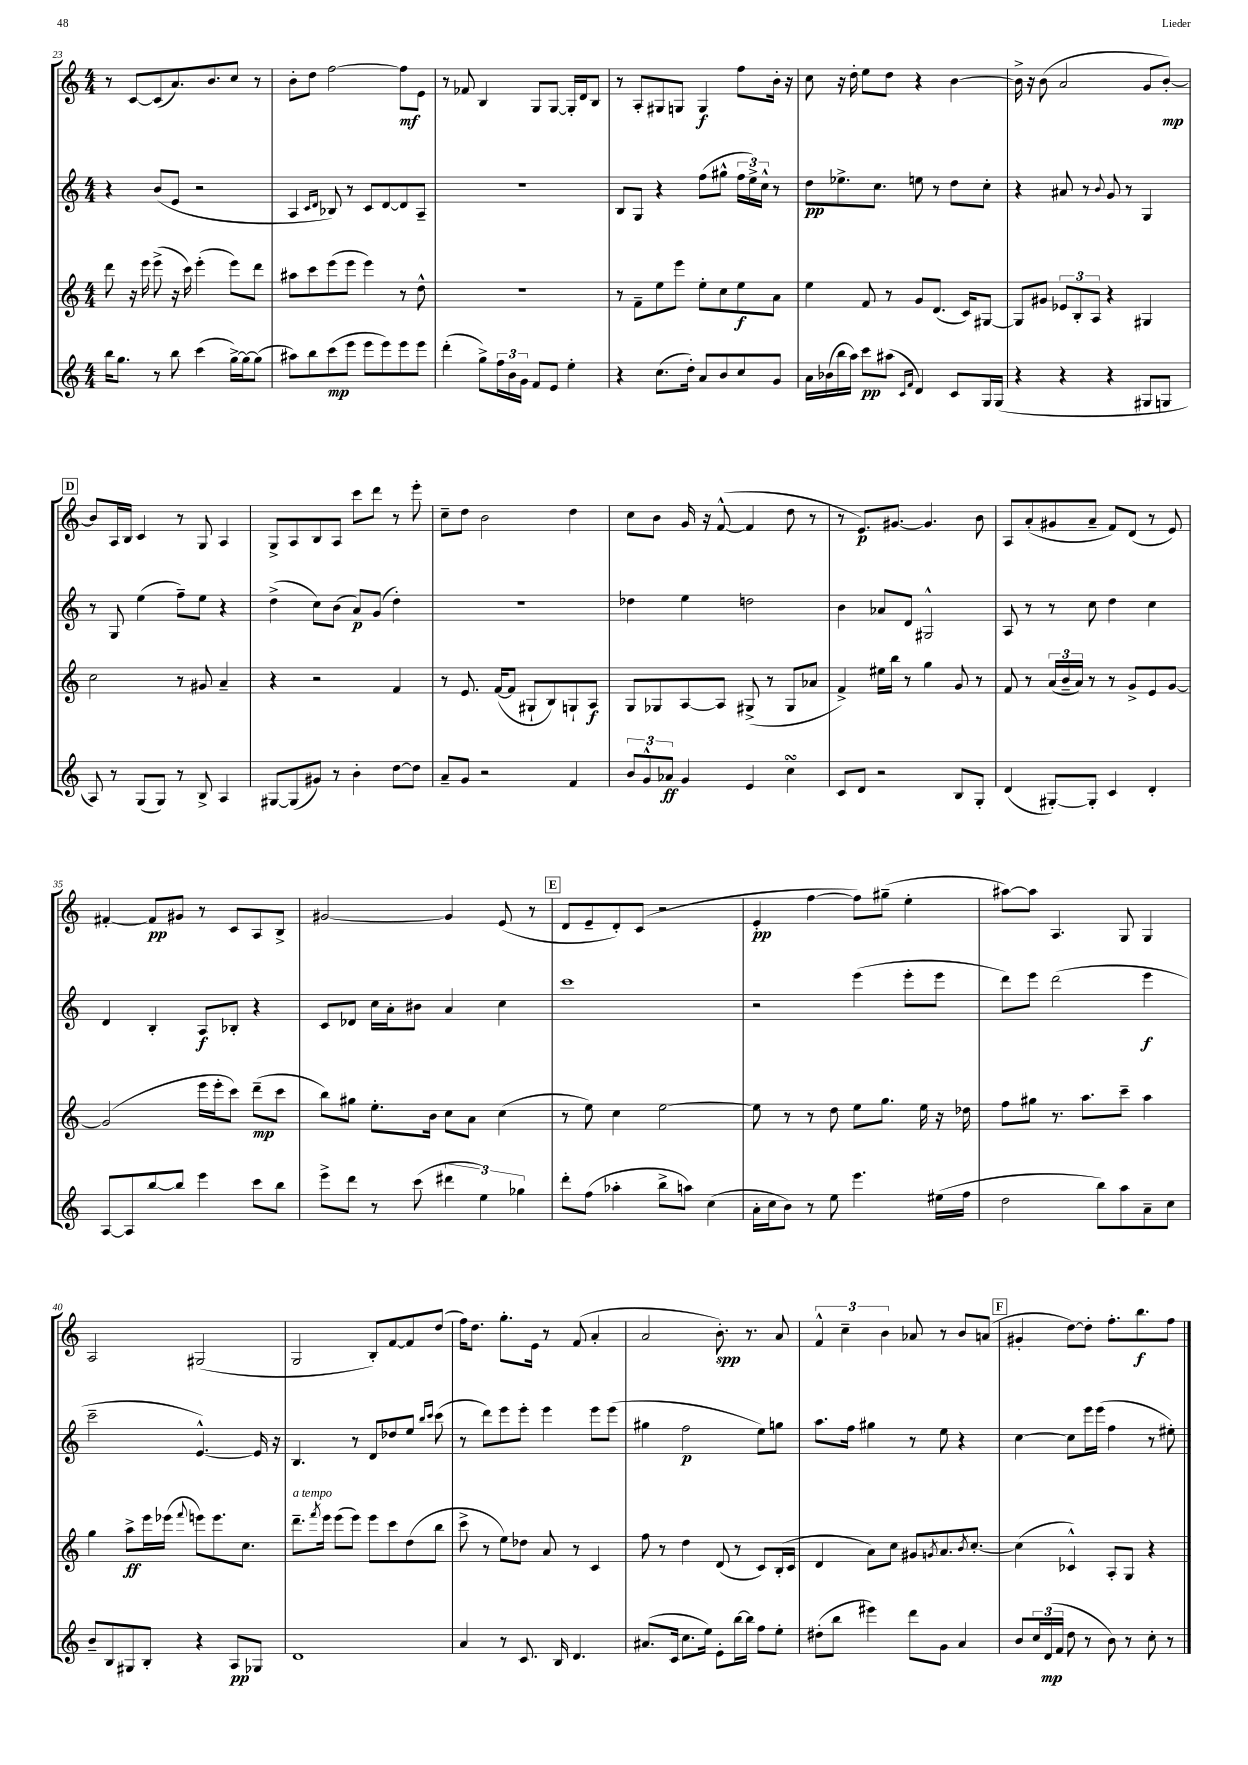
<<
\new StaffGroup <<
\new Staff = "s0" {
    \clef treble \key c \major \numericTimeSignature \time 4/4
    r8 c'8~ c'8( a'8.) b'8. c''8 r8 |
    b'8-. d''8 f''2~ f''8\mf e'8 |
    r8 fes'8 b4 g8 g8~ g16-. d'16 b8 |
    r8 a8-. gis8 g8 g4\f f''8 b'16-. r16 |
    c''8 r16 d''16-. e''8 d''8 r4 b'4~ |
    b'16-> r16 b'8( a'2 g'8 b'8~-.\mp) |
    \mark \markup { \box "D" } b'8 a16 b16 c'4 r8 g8 a4 |
    g8-> a8 b8 a8 c'''8 d'''8 r8 e'''8-. |
    c''8-- d''8 b'2 d''4 |
    c''8 b'8 g'16 r16 f'8~-^( f'4 d''8 r8 |
    r8 e'8.\p) gis'8.~ gis'4. b'8 |
    a8 a'8-.( gis'8 a'8-- f'8) d'8( r8 e'8) |
    fis'4~-. fis'8\pp gis'8 r8 c'8 a8 b8-> |
    gis'2~ gis'4 e'8( r8 |
    \mark \markup { \box "E" } d'8 e'8-- d'8-.) c'8( r2 |
    e'4-.\pp f''4~ f''8) gis''8--( e''4-. |
    ais''8~) ais''8 a4. g8 g4 |
    a2 gis2( |
    g2 b8-.) f'8~ f'8 d''8( |
    f''16) d''8. g''8.-. e'16 r8 f'8( a'4-. |
    a'2 b'8.-.\spp) r8. a'8 |
    \tuplet 3/2 { f'4-^ c''4-- b'4 } aes'8 r8 b'8 a'8( |
    \mark \markup { \box "F" } gis'4-. d''8~) d''8-. f''8.-. b''8.\f f''8 \bar "|." |
}
\new Staff = "s1" {
    \clef treble \key c \major \numericTimeSignature \time 4/4
    r4 b'8( e'8 r2 |
    a4 \grace { c'16 d'16 } bes8) r8 c'8 d'8~ d'8 a8-- |
    R1 |
    b8 g8 r4 f''8( gis''8-^ \tuplet 3/2 { f''16 e''16->) c''16-^ } r8 |
    d''8\pp ees''8.-> c''8. e''8 r8 d''8 c''8-. |
    r4 ais'8 r8 \appoggiatura { b'8 } g'8 r8 g4 |
    \mark \markup { \box "D" } r8 g8 e''4( f''8--) e''8 r4 |
    d''4->( c''8) b'8( a'8\p) g'8( d''4-.) |
    R1 |
    des''4 e''4 d''2 |
    b'4 aes'8 d'8 gis2-^ |
    a8 r8 r8 c''8 d''4 c''4 |
    d'4 b4-. a8\f bes8-. r4 |
    c'8 des'8 c''16 a'16-. bis'8 a'4 c''4 |
    \mark \markup { \box "E" } c'''1 |
    r2 e'''4( e'''8-. e'''8 |
    d'''8) e'''8 d'''2( e'''4\f |
    c'''2-- e'4.~-^) e'16 r16 |
    b4. r8 d'8 des''8 e''8 \grace { b''16 c'''16 } c'''8( |
    r8 d'''8) e'''8 e'''8-. e'''4 e'''8 e'''8( |
    gis''4 f''2\p e''8) g''8 |
    a''8. f''16 gis''4 r8 e''8 r4 |
    \mark \markup { \box "F" } c''4~ c''8 e'''16 e'''16( f''4 r8 eis''8-.) \bar "|." |
}
\new Staff = "s2" {
    \clef treble \key c \major \numericTimeSignature \time 4/4
    d'''8 r16 e'''16 e'''8->( r16 c'''16) e'''4-.( e'''8) d'''8 |
    ais''8 c'''8 e'''8( e'''8 e'''4) r8 d''8-^ |
    R1 |
    r8 f'8-- e''8 e'''8 e''8-. c''8 e''8\f a'8 |
    e''4 f'8 r8 g'8 d'8.( c'16) gis8~ |
    gis8 gis'8 \tuplet 3/2 { ees'8 b8-. a8 } r4 gis4 |
    \mark \markup { \box "D" } c''2 r8 gis'8 a'4-- |
    r4 r2 f'4 |
    r8 e'8. f'16~( f'8 gis8-! b8) g8-! a8\f |
    g8 ges8 a8~ a8 gis8->( r8 gis8 aes'8 |
    f'4->) eis''16 b''16 r8 g''4 g'8 r8 |
    f'8 r8 \tuplet 3/2 { a'16( b'16-- a'16) } r8 r8 g'8-> e'8 g'8~ |
    g'2( e'''16 e'''16-. c'''8) d'''8--\mp( c'''8 |
    b''8) gis''8 e''8.-. b'16 c''8 a'8 c''4( |
    \mark \markup { \box "E" } r8 e''8) c''4 e''2~ |
    e''8 r8 r8 d''8 e''8 g''8. e''16 r16 des''16 |
    f''8 gis''8 r8. a''8. c'''8-- a''4 |
    g''4 a''8->\ff e'''16 ees'''16( \appoggiatura { f'''8 } e'''8) e'''8. c''8. |
    d'''8.--^\markup { \italic "a tempo" } \acciaccatura { f'''8 } e'''16 e'''8( e'''8) e'''8 c'''8 d''8( b''8 |
    c'''8-> r8 e''8) des''8 a'8 r8 c'4 |
    f''8 r8 d''4 d'8( r8 c'8) b16-.( c'16 |
    d'4 a'8) c''8 gis'8 \acciaccatura { g'8 } a'8. \acciaccatura { b'8 } c''8.~-. |
    \mark \markup { \box "F" } c''4( ces'4-^) a8-. g8 r4 \bar "|." |
}
\new Staff = "s3" {
    \clef treble \key c \major \numericTimeSignature \time 4/4
    b''16 g''8. r8 b''8 c'''4( g''16~->) g''16~ g''8( |
    ais''8) b''8 c'''8\mp( e'''8 e'''8 e'''8) e'''8 e'''8 |
    d'''4-.( g''8->) \tuplet 3/2 { f''16 b'16 g'16 } f'8 e'8 e''4-. |
    r4 c''8.( d''16-.) a'8 b'8 c''8 g'8 |
    a'16 bes'16( b''16 a''16) c'''8\pp ais''8( \grace { c'16 f'16 } d'4) c'8 g16 g16( |
    r4 r4 r4 gis8 g8 |
    \mark \markup { \box "D" } a8) r8 g8( g8) r8 b8-> a4 |
    gis8~ gis8( gis'8) r8 b'4-. d''8~ d''8 |
    a'8-- g'8 r2 f'4 |
    \tuplet 3/2 { b'8 g'8-^ aes'8\ff } g'4 e'4 c''4\turn |
    c'8 d'8 r2 b8 g8-. |
    d'4( gis8~-.) gis8-. c'4 d'4-. |
    a8~ a8 b''8~ b''8 e'''4 c'''8 b''8 |
    e'''8-> d'''8 r8 c'''8( \tuplet 3/2 { dis'''4 e''4) ges''4 } |
    \mark \markup { \box "E" } d'''8-. f''8( aes''4-. b''8-> a''8) c''4( |
    a'16-. c''16 b'8) r8 e''8 e'''4. eis''16( f''16 |
    d''2 b''8) a''8 a'8-- c''8 |
    b'8-- b8 gis8 b8-. r4 a8\pp ges8 |
    d'1 |
    a'4 r8 c'8. b16 d'4. |
    ais'8.( c'16 c''8. e''16) e'8-. b''16~ b''16 f''8 e''8-. |
    dis''8-.( b''8 eis'''4) d'''8 g'8 a'4 |
    \mark \markup { \box "F" } b'8 \tuplet 3/2 { c''16 d'16\mp( f'16 } d''8 r8 b'8) r8 c''8-. r8 \bar "|." |
}
>>
>>
\layout { \context { \Score currentBarNumber = #23 } }
